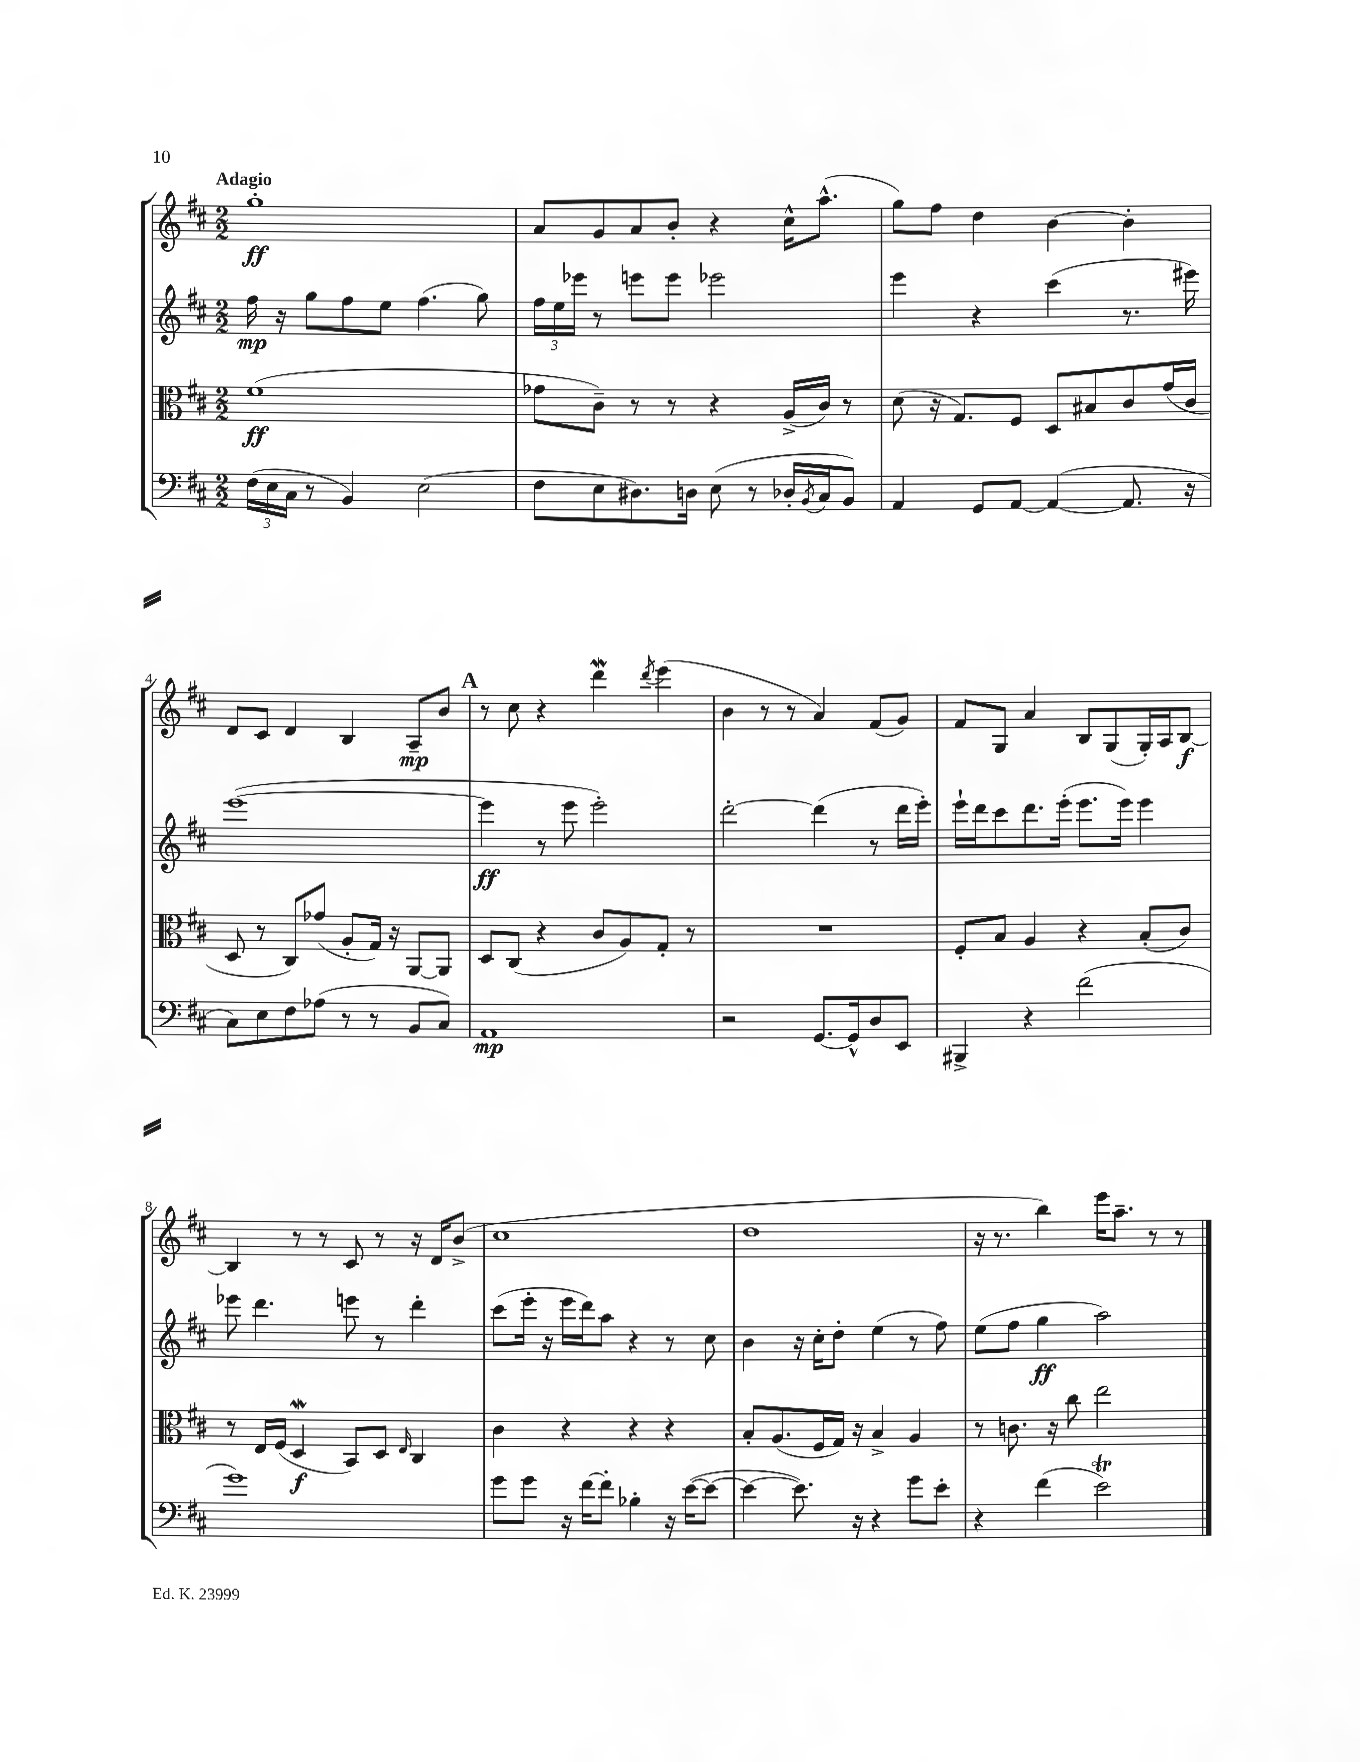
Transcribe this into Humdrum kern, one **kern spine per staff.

**kern	**kern	**kern	**kern
*staff4	*staff3	*staff2	*staff1
*clefF4	*clefC3	*clefG2	*clefG2
*k[f#c#]	*k[f#c#]	*k[f#c#]	*k[f#c#]
*M2/2	*M2/2	*M2/2	*M2/2
(24F#	(1f#	16ff#	1gg'
24E	.	.	.
.	.	16r	.
24C#	.	.	.
8r	.	8gg	.
4BB)	.	8ff#	.
.	.	8ee	.
(2E	.	(4.ff#	.
.	.	8gg)	.
=	=	=	=
8F#	8g-	24ff#	8a
.	.	24ee	.
.	.	24eee-	.
8E	8c#~)	8r	8g
8.D#)	8r	8eee	8a
.	8r	8eee	8b'
16D	.	.	.
(8E	4r	2eee-	4r
8r	.	.	.
16D-'	(16A^	.	16cc#^^
8qBB	.	.	.
16C#	16c#)	.	(8.aa^^
8BB)	8r	.	.
=	=	=	=
4AA	(8d	4eee	8gg)
.	16r	.	8ff#
.	8.G)	.	.
8GG	.	4r	4dd
[8AA	8F#	.	.
(4AA_	8D	(4ccc#	[4b
.	8B#	.	.
8.AA]	8c#	8.r	4b']
.	(16g	.	.
16r	16c#	16eee#)	.
=	=	=	=
8C#)	8D	([1eee	8d
8E	8r	.	8c#
8F#	8C#)	.	4d
(8A-	(8g-	.	.
8r	8A'	.	4B
8r	16G)	.	.
.	16r	.	.
8BB	[8AA	.	8A~
8C#)	8AA]	.	8b
=	=	=	=
1AA	8D	4eee]	8r
.	(8C#	.	8cc#
.	4r	8r	4r
.	.	8eee	.
.	8c#	2eee')	4ddd
.	8A)	.	.
.	.	.	8qddd
.	8G'	.	(4eee
.	8r	.	.
=	=	=	=
2r	1r	[2ddd'	4b
.	.	.	8r
.	.	.	8r
[8.GG	.	(4ddd]	4a)
16GG^^]	.	.	.
8D	.	8r	(8f#
8EE	.	16ddd	8g)
.	.	16eee')	.
=	=	=	=
4BBB#^	8F#'	16eee`	8f#
.	.	16ddd	.
.	8B	8ccc#	8G
4r	4A	8.ddd	4a
.	.	(16eee'	.
(2f#	4r	8.eee	8B
.	.	.	(8G
.	.	16eee)	.
.	(8B'	4eee	16G')
.	.	.	16A
.	8c#)	.	[8B
=	=	=	=
1g)	8r	8eee-	4B]
.	16E	4.ddd	.
.	(16F#	.	.
.	4D	.	8r
.	.	.	8r
.	8BB)	8eee	8c#
.	8D	8r	8r
.	16qqE	.	.
.	4C#	4ddd'	16r
.	.	.	16d
.	.	.	(8b^
=	=	=	=
8g	4c#	(8ccc#	1cc#
8g	.	16eee'	.
.	.	16r	.
16r	4r	16eee	.
[16f#	.	16ddd)	.
8f#']	.	8aa	.
4B-'	4r	4r	.
16r	4r	8r	.
([16e	.	.	.
8e_	.	8cc#	.
=	=	=	=
4e_	8B'	4b	1dd
.	(8.A	.	.
8.e])	.	16r	.
.	16F#	16cc#'	.
.	16G)	8dd'	.
16r	16r	.	.
4r	4B^	(4ee	.
8g	4A	8r	.
8e'	.	8ff#)	.
=	=	=	=
4r	8r	(8ee	16r
.	.	.	8.r
.	8.c	8ff#	.
(4f#	.	4gg	4bb)
.	16r	.	.
.	8cc#	.	.
2e)	2ee	2aa)	16eee
.	.	.	8.aa~
.	.	.	8r
.	.	.	8r
==	==	==	==
*-	*-	*-	*-
